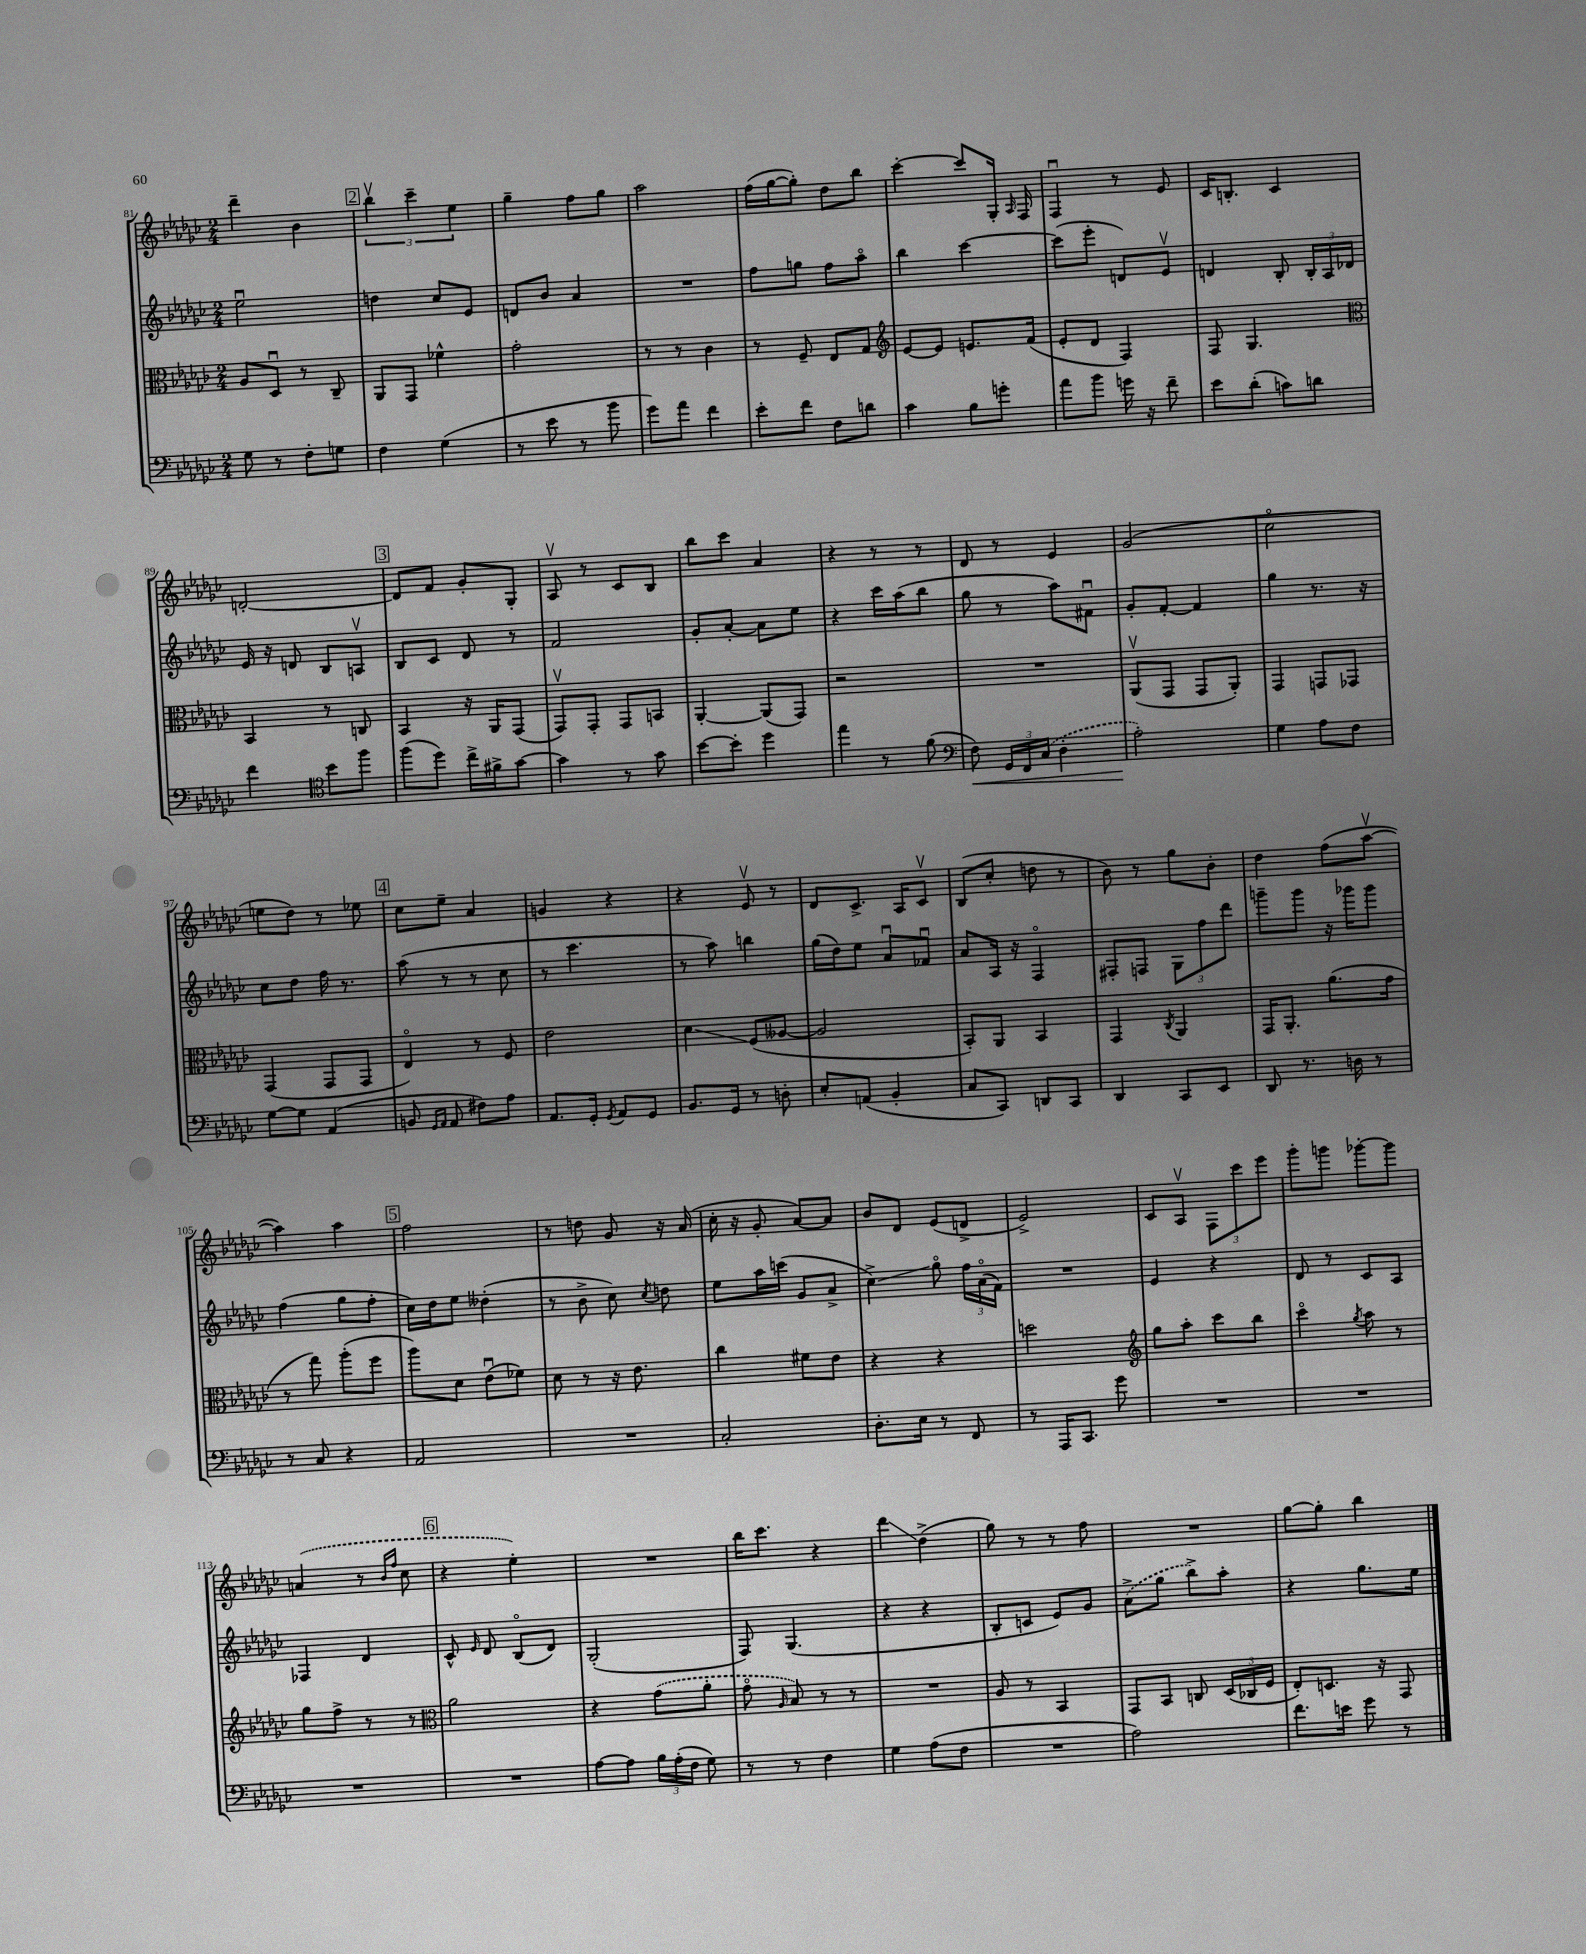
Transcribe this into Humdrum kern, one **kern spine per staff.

**kern	**kern	**kern	**kern
*staff4	*staff3	*staff2	*staff1
*clefF4	*clefC3	*clefG2	*clefG2
*k[b-e-a-d-g-c-]	*k[b-e-a-d-g-c-]	*k[b-e-a-d-g-c-]	*k[b-e-a-d-g-c-]
*M2/4	*M2/4	*M2/4	*M2/4
8G-	8A-	2ee-u	4ddd-~
8r	8D-u	.	.
8F'	8r	.	4b-
8G	8C-~	.	.
=	=	=	=
4F	8AA-	4dd	6bb-v
.	8GG-	.	.
.	.	.	6ccc-~
(4G-	4f-^^	8cc-	.
.	.	.	6ee-
.	.	8e-	.
=	=	=	=
8r	2g-'	8d	4gg-~
8e-	.	8b-	.
8r	.	4a-	8ff
8b-	.	.	8gg-
=	=	=	=
8g-)	8r	2r	2aa-
8a-	8r	.	.
4f	4c-	.	.
=	=	=	=
8e-'	8r	8ff	(16ff
.	.	.	[16gg-
8f	8F~	8gg	8gg-'])
8F	8E-	8ff	8dd-
8d	8G-	8aa-o	8bb-
=	=	=	=
*	*clefG2	*	*
4c-	[8e-	4bb-	[4ccc-'
.	8e-]	.	.
8B-	8.e	[4ccc-	8ccc-]
8g'	.	.	16G-'
.	.	.	16qqA-
.	(16f	.	16F
=	=	=	=
8a-	8e-'	(8ccc-]	4Fu
8b-	8d-	8eee-'	.
16g	4F)	8d)	8r
16r	.	.	.
8f~	.	8e-v	8e-
=	=	=	=
8e-	8F	4d	16c-
.	.	.	8.B'
(8d-'	4.G-	.	.
8c)	.	8B-'	4c-
8d	.	24B-'	.
.	.	24A-	.
.	.	24d-	.
=	=	=	=
*	*clefC3	*	*
4f	4BB-	16e-	[2d'
.	.	16r	.
.	.	8d	.
*clefC4	*	*	*
8b-	8r	8B-	.
8ff	8C	8Av	.
=	=	=	=
(8ff	4BB-	8B-	8d]
8dd-)	.	8c-	8f
16cc-^	16r	8d-	8g-'
16f#^	16AA-	.	.
[8g-	(8GG-	8r	8G-'
=	=	=	=
4g-]	8GG-v)	2f	8A-v
.	8GG-'	.	8r
8r	8GG-	.	8c-
8g-	8BB	.	8B-
=	=	=	=
[8b-	[4AA-'	8g-'	8bb-
8b-']	.	[8a-'	8ccc-
4dd-	(8AA-]	8a-]	4a-
.	8GG-)	8ee-	.
=	=	=	=
4ee-	2r	4r	4r
8r	.	16ccc-	8r
.	.	(16aa-	.
(8f	.	8bb-	8r
=	=	=	=
*clefF4	*	*	*
8F)	2r	8gg-	8d-
24GG-	.	8r	8r
24FF	.	.	.
(24C-	.	.	.
4D-'	.	8aa-)	4e-
.	.	8f#u	.
=	=	=	=
2A-')	(8AA-v	8g-'	(2g-
.	8GG-	[8f'	.
.	8GG-	4f]	.
.	8AA-')	.	.
=	=	=	=
4G-	4GG-	4gg-	2cc-o
8A-	8GG	8.r	.
8F	8GG-	.	.
.	.	16r	.
=	=	=	=
[8G-	(4GG-	8cc-	8ee
8G-]	.	8dd-	8dd-)
(4AA-	8GG-	16ff	8r
.	.	8.r	.
.	8GG-	.	8ee-
=	=	=	=
8BB	4E-o)	(8aa-	8cc-
16qqGG-	.	.	.
16qqAA-	.	.	.
8AA-	.	8r	8ee-~
8F#)	8r	8r	4a-
8A-	8F	8cc-	.
=	=	=	=
8.AA-	2e-	8r	4g
.	.	4.ccc-	.
16GG-'	.	.	.
8qGG-	.	.	.
8AA-	.	.	4r
8GG-	.	.	.
=	=	=	=
8.BB-	4d-	8r	4r
.	.	8aa-)	.
16GG-	.	.	.
8r	(8F	4bb	8e-v
8D'	[8A--	.	8r
=	=	=	=
8E-'	2A--]	(16gg-	8d-
.	.	16dd-)	.
(8AA	.	8ee-	8.c-^
4BB-'	.	8a-u	.
.	.	.	16A-
.	.	8f-u	8c-v
=	=	=	=
8C-	8BB-')	8a-	(8B-
8CC-)	8AA-	16A-	8cc-'
.	.	16r	.
8DD	4BB-	4Fo	8dd
8CC-	.	.	8r
=	=	=	=
4DD-	4GG-	8F#'	8b-)
.	.	8F	8r
.	8qC-	.	.
8CC-	4AA-	12G-	8gg-
.	.	12ff	.
8EE-	.	.	8b-'
.	.	12ddd-	.
=	=	=	=
8DD-	16GG-	8ggg~	4dd-
.	8.AA-'	.	.
8.r	.	8ggg	.
.	(8.a-	16r	(8ff
16D	.	16ggg-	.
8r	.	8ggg-	[8aa-v
.	16g-	.	.
=	=	=	=
8r	8r	(4ff	4aa-])
8C-	8gg-)	.	.
4r	(8aa-'	8gg-	4aa-
.	8ff	8ff'	.
=	=	=	=
2AA-	8aa-)	16cc-)	2ff
.	.	16dd-	.
.	8d-	8ee-	.
.	(8e-u	(4dd--'	.
.	8f-)	.	.
=	=	=	=
2r	8d-	8r	8r
.	8r	8b-^	8dd
.	16r	8cc-)	8g-
.	8.e-	.	.
.	.	8qcc-	.
.	.	8dd	16r
.	.	.	(16a-
=	=	=	=
2C-'	4cc-	8ee-	16cc-'
.	.	.	16r
.	.	16aa-	8g-'
.	.	(16ccc	.
.	8f#	8g-	[8a-)
.	8e-	8a-^	8a-]
=	=	=	=
8.D-'	4r	4cc-^)	8b-
.	.	.	8d-
16E-	.	.	.
8r	4r	8gg-o	(8e-
8FF	.	24ff	8d^
.	.	(24a-o	.
.	.	24f)	.
=	=	=	=
8r	2dd	2r	2e-^)
16AAA-	.	.	.
8.CC-	.	.	.
8g-	.	.	.
=	=	=	=
*	*clefG2	*	*
2r	8gg-	4e-	8c-
.	8aa-'	.	8A-v
.	8ccc-	4r	12F
.	.	.	12ccc-
.	8bb-	.	.
.	.	.	12eee-
=	=	=	=
2r	4ccc-o	8d-	8ggg-'
.	.	8r	8ggg
.	8qgg-	.	.
.	8aa-	8c-	[8ggg-'
.	8r	8A-	8ggg-]
=	=	=	=
2r	8gg-	4F-	(4a
.	8ff^	.	.
.	8r	4d-	8r
.	.	.	16qqb-
.	.	.	16qqff
.	8r	.	8cc-
=	=	=	=
*	*clefC3	*	*
2r	2a-	8c-^^	4r
.	.	16qqe-	.
.	.	8d-	.
.	.	(8B-o	4ee-')
.	.	8d-)	.
=	=	=	=
[8A-	4r	(2G-'	2r
8A-]	.	.	.
24B-	(8g-	.	.
(24A-'	.	.	.
24F	.	.	.
8G-)	8a-'	.	.
=	=	=	=
8r	8g-o	8F)	16bb-
.	.	.	8.ccc-
.	16qqA-	.	.
8r	8B-)	(4.G-	.
4F	8r	.	4r
.	8r	.	.
=	=	=	=
4G-	2r	4r	4ddd-
(8A-	.	4r	(4dd-^
8F	.	.	.
=	=	=	=
2r	8A-	8B-'	8gg-)
.	8r	8c	8r
.	4BB-	8e-)	8r
.	.	8g-	8ff
=	=	=	=
2A-)	8GG-	(8a-^	2r
.	8BB-	8gg-	.
.	8C	8bb-^)	.
.	(24D-	8aa-'	.
.	24C-	.	.
.	24F	.	.
=	=	=	=
8.f	8E-')	4r	[8gg-
.	8.D	.	8gg-']
16e	.	.	.
8g-	.	8.gg-	4bb-
.	16r	.	.
8r	8GG-	.	.
.	.	16ee-	.
==	==	==	==
*-	*-	*-	*-
